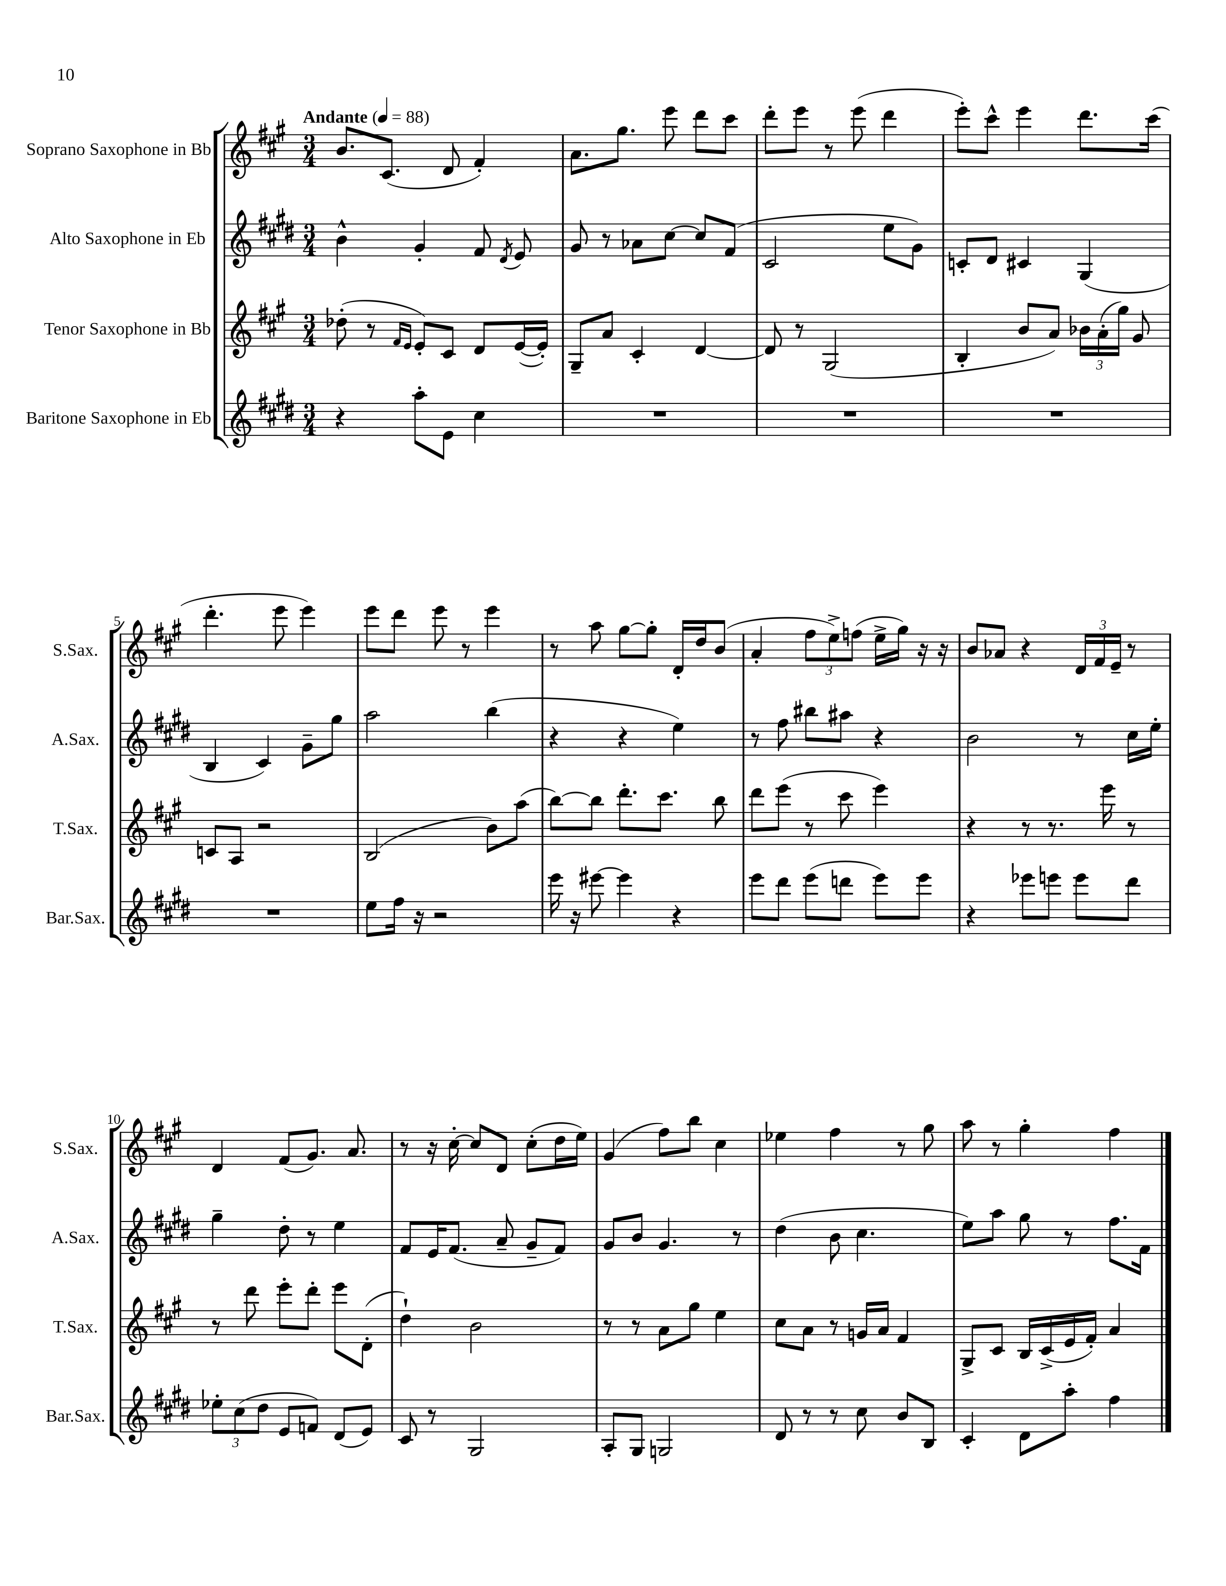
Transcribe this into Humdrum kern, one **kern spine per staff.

**kern	**kern	**kern	**kern
*part4	*part3	*part2	*part1
*staff4	*staff3	*staff2	*staff1
*I"Baritone Saxophone in Eb	*I"Tenor Saxophone in Bb	*I"Alto Saxophone in Eb	*I"Soprano Saxophone in Bb
*I'Bar.Sax.	*I'T.Sax.	*I'A.Sax.	*I'S.Sax.
*clefG2	*clefG2	*clefG2	*clefG2
*k[f#c#g#d#]	*k[f#c#g#]	*k[f#c#g#d#]	*k[f#c#g#]
*M3/4	*M3/4	*M3/4	*M3/4
*MM88	*MM88	*MM88	*MM88
=1	=1	=1	=1
!	!	!	!LO:TX:a:B:t=Andante
4r	(8dd-X'\	4b^^\	8.b/L
.	8r	.	.
.	.	.	(8.c#/J
.	16qqf#/LL	.	.
.	16qqe/JJ	.	.
8aa'\L	8e'/L)	4g#'/	.
8e\J	8c#/J	.	8d/
4cc#\	8d/L	8f#/	4f#'/)
.	.	8qd#/	.
.	([16e/L	8e/	.
.	16e'/JJ])	.	.
=2	=2	=2	=2
2.r	8G#~/L	8g#/	8.a\L
.	8a/J	8r	.
.	.	.	8.gg#\J
.	4c#'/	8a-X\L	.
.	.	[8cc#\J	8eee\
.	[4d/	8cc#/L]	8ddd\L
.	.	(8f#/J	8ccc#\J
=3	=3	=3	=3
2.r	8d/]	2c#/	8ddd'\L
.	8r	.	8eee\J
.	(2G#/	.	8r
.	.	.	(8eee\
.	.	8ee\L	4ddd\
.	.	8g#\J)	.
=4	=4	=4	=4
2.r	4B'/	8cn'/L	8eee'\L)
.	.	8d#/J	8ccc#^^\J
.	8b/L	4c#X/	4eee\
.	8a/J)	.	.
.	24b-X\LL	(4G#/	8.ddd\L
.	(24a'\	.	.
.	24gg#\JJ)	.	.
.	8g#/	.	.
.	.	.	(16ccc#\Jk
!!LO:LB:g=z
=5	=5	=5	=5
2.r	8cn/L	4B/	4.ddd'\
.	8A/J	.	.
.	2r	4c#/)	.
.	.	.	8eee\
.	.	8g#~\L	4eee\)
.	.	8gg#\J	.
=6	=6	=6	=6
8ee\L	(2B/	2aa\	8eee\L
16ff#\Jk	.	.	8ddd\J
16r	.	.	.
2r	.	.	8eee\
.	.	.	8r
.	8b\L)	(4bb\	4eee\
.	(8aa\J	.	.
=7	=7	=7	=7
16eee\	[8bb\L)	4r	8r
16r	.	.	.
[8eee#X\	8bb\J]	.	8aa\
4eee#\]	8.ddd'\L	4r	[8gg#\L
.	.	.	8gg#'\J]
.	8.ccc#\J	.	.
4r	.	4ee\)	16d'/LL
.	.	.	16dd/J
.	8bb\	.	(8b/J
=8	=8	=8	=8
8eee\L	8ddd\L	8r	4a'/
8ddd#\J	(8eee\J	8ff#\	.
(8eee\L	8r	8bb#X\L	12ff#\L
.	.	.	12ee^\)
8dddn\J	8ccc#\	8aa#X\J	.
.	.	.	(12ffn\J
8eee\L)	4eee\)	4r	16ee^\LL
.	.	.	16gg#\JJ)
8eee\J	.	.	16r
.	.	.	16r
=9	=9	=9	=9
4r	4r	2b\	8b/L
.	.	.	8a-X/J
8eee-X\L	8r	.	4r
8eeen\J	8.r	.	.
8eee\L	.	8r	24d/LL
.	.	.	24f#/
.	16eee\	.	.
.	.	.	24e~/JJ
8ddd#\J	8r	16cc#\LL	8r
.	.	16ee'\JJ	.
!!LO:LB:g=z
=10	=10	=10	=10
12ee-X'\L	8r	4gg#~\	4d/
(12cc#\	.	.	.
.	8ddd\	.	.
12dd#\J	.	.	.
8e/L	8eee'\L	8dd#'\	(8f#/L
8fn/J)	8ddd'\J	8r	8.g#/J)
(8d#/L	8eee\L	4ee\	.
.	.	.	8.a/
8e/J)	(8d'\J	.	.
=11	=11	=11	=11
8c#/	4dd`\)	8f#/L	8r
8r	.	16e/K	16r
.	.	(8.f#/J	[16cc#'\
2G#/	2b\	.	8cc#/L]
.	.	8a~/	8d/J
.	.	8g#~/L	(8cc#'\L
.	.	8f#/J)	16dd\L
.	.	.	16ee\JJ)
=12	=12	=12	=12
8A'/L	8r	8g#/L	(4g#/
8G#/J	8r	8b/J	.
2Gn/	8a\L	4.g#/	8ff#\L)
.	8gg#\J	.	8bb\J
.	4ee\	.	4cc#\
.	.	8r	.
=13	=13	=13	=13
8d#/	8cc#\L	(4dd#\	4ee-X\
8r	8a\J	.	.
8r	8r	8b\	4ff#\
8cc#\	16gn/LL	4.cc#\	.
.	16a/JJ	.	.
8b/L	4f#/	.	8r
8B/J	.	.	8gg#\
=14	=14	=14	=14
4c#'/	8G#^/L	8ee\L)	8aa\
.	8c#/J	8aa\J	8r
8d#\L	16B/LL	8gg#\	4gg#'\
.	(16c#^/	.	.
8aa'\J	16e/	8r	.
.	16f#'/JJ)	.	.
4ff#\	4a/	8.ff#\L	4ff#\
.	.	16f#\Jk	.
==	==	==	==
*-	*-	*-	*-
